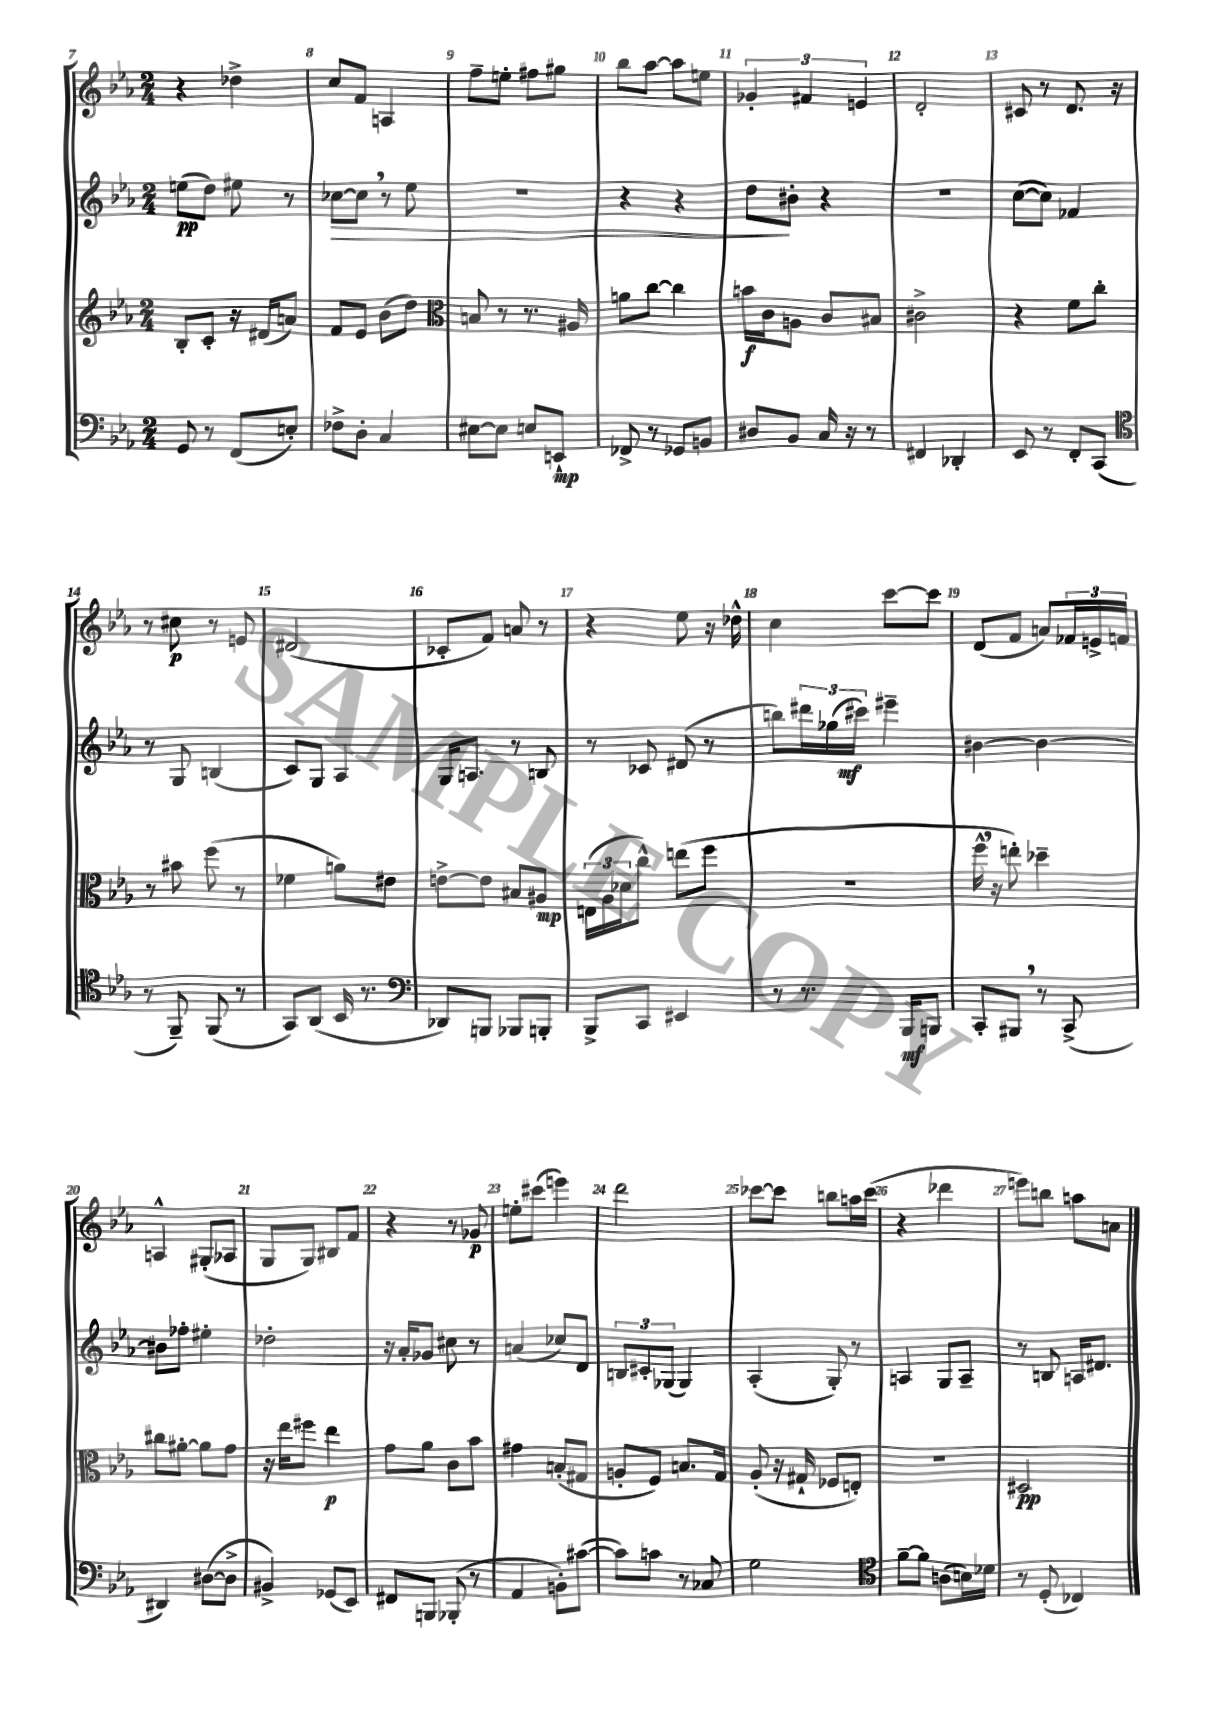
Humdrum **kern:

**kern	**kern	**kern	**kern
*staff4	*staff3	*staff2	*staff1
*clefF4	*clefG2	*clefG2	*clefG2
*k[b-e-a-]	*k[b-e-a-]	*k[b-e-a-]	*k[b-e-a-]
*M2/4	*M2/4	*M2/4	*M2/4
8GG	8B-'	(8ee	4r
8r	8c'	8dd)	.
(8FF	16r	8ee#	4dd-^
.	(16d#	.	.
8E')	8a)	8r	.
=	=	=	=
8F-^	8f	[8cc-	8cc
8D'	8e-	8cc-]	8f
4C	(8b-	8r	4A
.	8dd)	8ee-	.
=	=	=	=
*	*clefC3	*	*
[8E#	8B	2r	8ff~
8E#]	8r	.	8ee'
8E	8.r	.	8ff#
8EE`	.	.	8gg#
.	16A#	.	.
=	=	=	=
8FF-^	8a	4r	8bb-
8r	[8cc	.	[8aa-
8GG-	4cc]	4r	8aa-]
8BB	.	.	8ee
=	=	=	=
8D#	16b	8dd	6g-'
.	16c	.	.
8BB-	8A	8b#'	.
.	.	.	6f#
16C	8c	4r	.
16r	.	.	.
.	.	.	6e
8r	8B#	.	.
=	=	=	=
4FF#	2c#^	2r	2d'
4DD-'	.	.	.
=	=	=	=
8EE-	4r	([8cc	8c#
8r	.	8cc])	8r
8FF'	8f	4f-	8.d
(8CC	8cc'	.	.
.	.	.	16r
=	=	=	=
*clefC4	*	*	*
8r	8r	8r	8r
8FF~)	8b#	8G	8cc#
(8FF	(8ff	(4B	8r
8r	8r	.	8e
=	=	=	=
8GG)	4f-	8c)	(2d#
(8AA-	.	8G	.
16BB-	8a)	4A-	.
8.r	.	.	.
.	8e#	.	.
=	=	=	=
*clefF4	*	*	*
8DD-)	[8e^	16G	8c-'
.	.	8.A	.
8BBB	8e]	.	8f)
8BBB-	8B#	8r	8a
8BBB'	8A#	8B	8r
=	=	=	=
8BBB-^	(24E	8r	4r
.	24A-	.	.
.	24d-	.	.
8CC	8cc^^)	8c-	.
4EE#	(8ee	(8d#	8ee-
.	8ff	8r	16r
.	.	.	16dd-^^
=	=	=	=
8r	2r	8bb)	4cc
8.r	.	24ddd#	.
.	.	(24gg-	.
.	.	24ccc#)	.
.	.	4eee#~	[8ccc
16BBB-	.	.	.
8BBB	.	.	8ccc]
=	=	=	=
8CC'	16ff^^	[4b#	(8d
.	16r	.	.
8BBB#	8ee')	.	8f
8r	4dd-~	4b#_	8a)
(8CC^	.	.	24f-
.	.	.	24e^
.	.	.	24f
=	=	=	=
4DD#)	8cc#	8b#]	4A^^
.	[8a#'	8ff-'	.
([8D#	8a#]	4ee#'	(8G#'
8D#^]	8g	.	8A-
=	=	=	=
4BB#^)	16r	2dd-'	8G
.	16ee-	.	.
.	8ff#	.	8G)
(8GG-	4ee-	.	8B#
8EE-)	.	.	8f
=	=	=	=
8FF#	8g	16r	4r
.	.	16a-'	.
8BBB	8a-	8g-	.
(8BBB-'	8c	8cc#	8r
8r	8b-	8r	8g-
=	=	=	=
4AA-	4g#	(4a	8ee'
.	.	.	(8ccc#
8BB')	(8B'	8cc-)	4eee)
([8c#	8G#	8d	.
=	=	=	=
8c#])	8A'	12B	2ddd
.	.	12c#'	.
8c	8F)	.	.
.	.	(12G-	.
8r	8.B	4G-)	.
8C-	.	.	.
.	16G	.	.
=	=	=	=
2G	(8A-'	(4A-'	[8ccc-
.	16r	.	8ccc-]
.	16G#`	.	.
.	8F-	8G')	8bb
.	8E')	8r	16aa
.	.	.	(16ccc-
=	=	=	=
*clefC4	*	*	*
[8f~	2r	4A	4r
8f]	.	.	.
(8A	.	8G	4ddd-
16B)	.	8A~	.
16d-	.	.	.
=	=	=	=
8r	2D#	8r	8eee)
(8D'	.	8B	8bb
4C-)	.	16A	8aa
.	.	8.d#	.
.	.	.	8a
==	==	==	==
*-	*-	*-	*-
